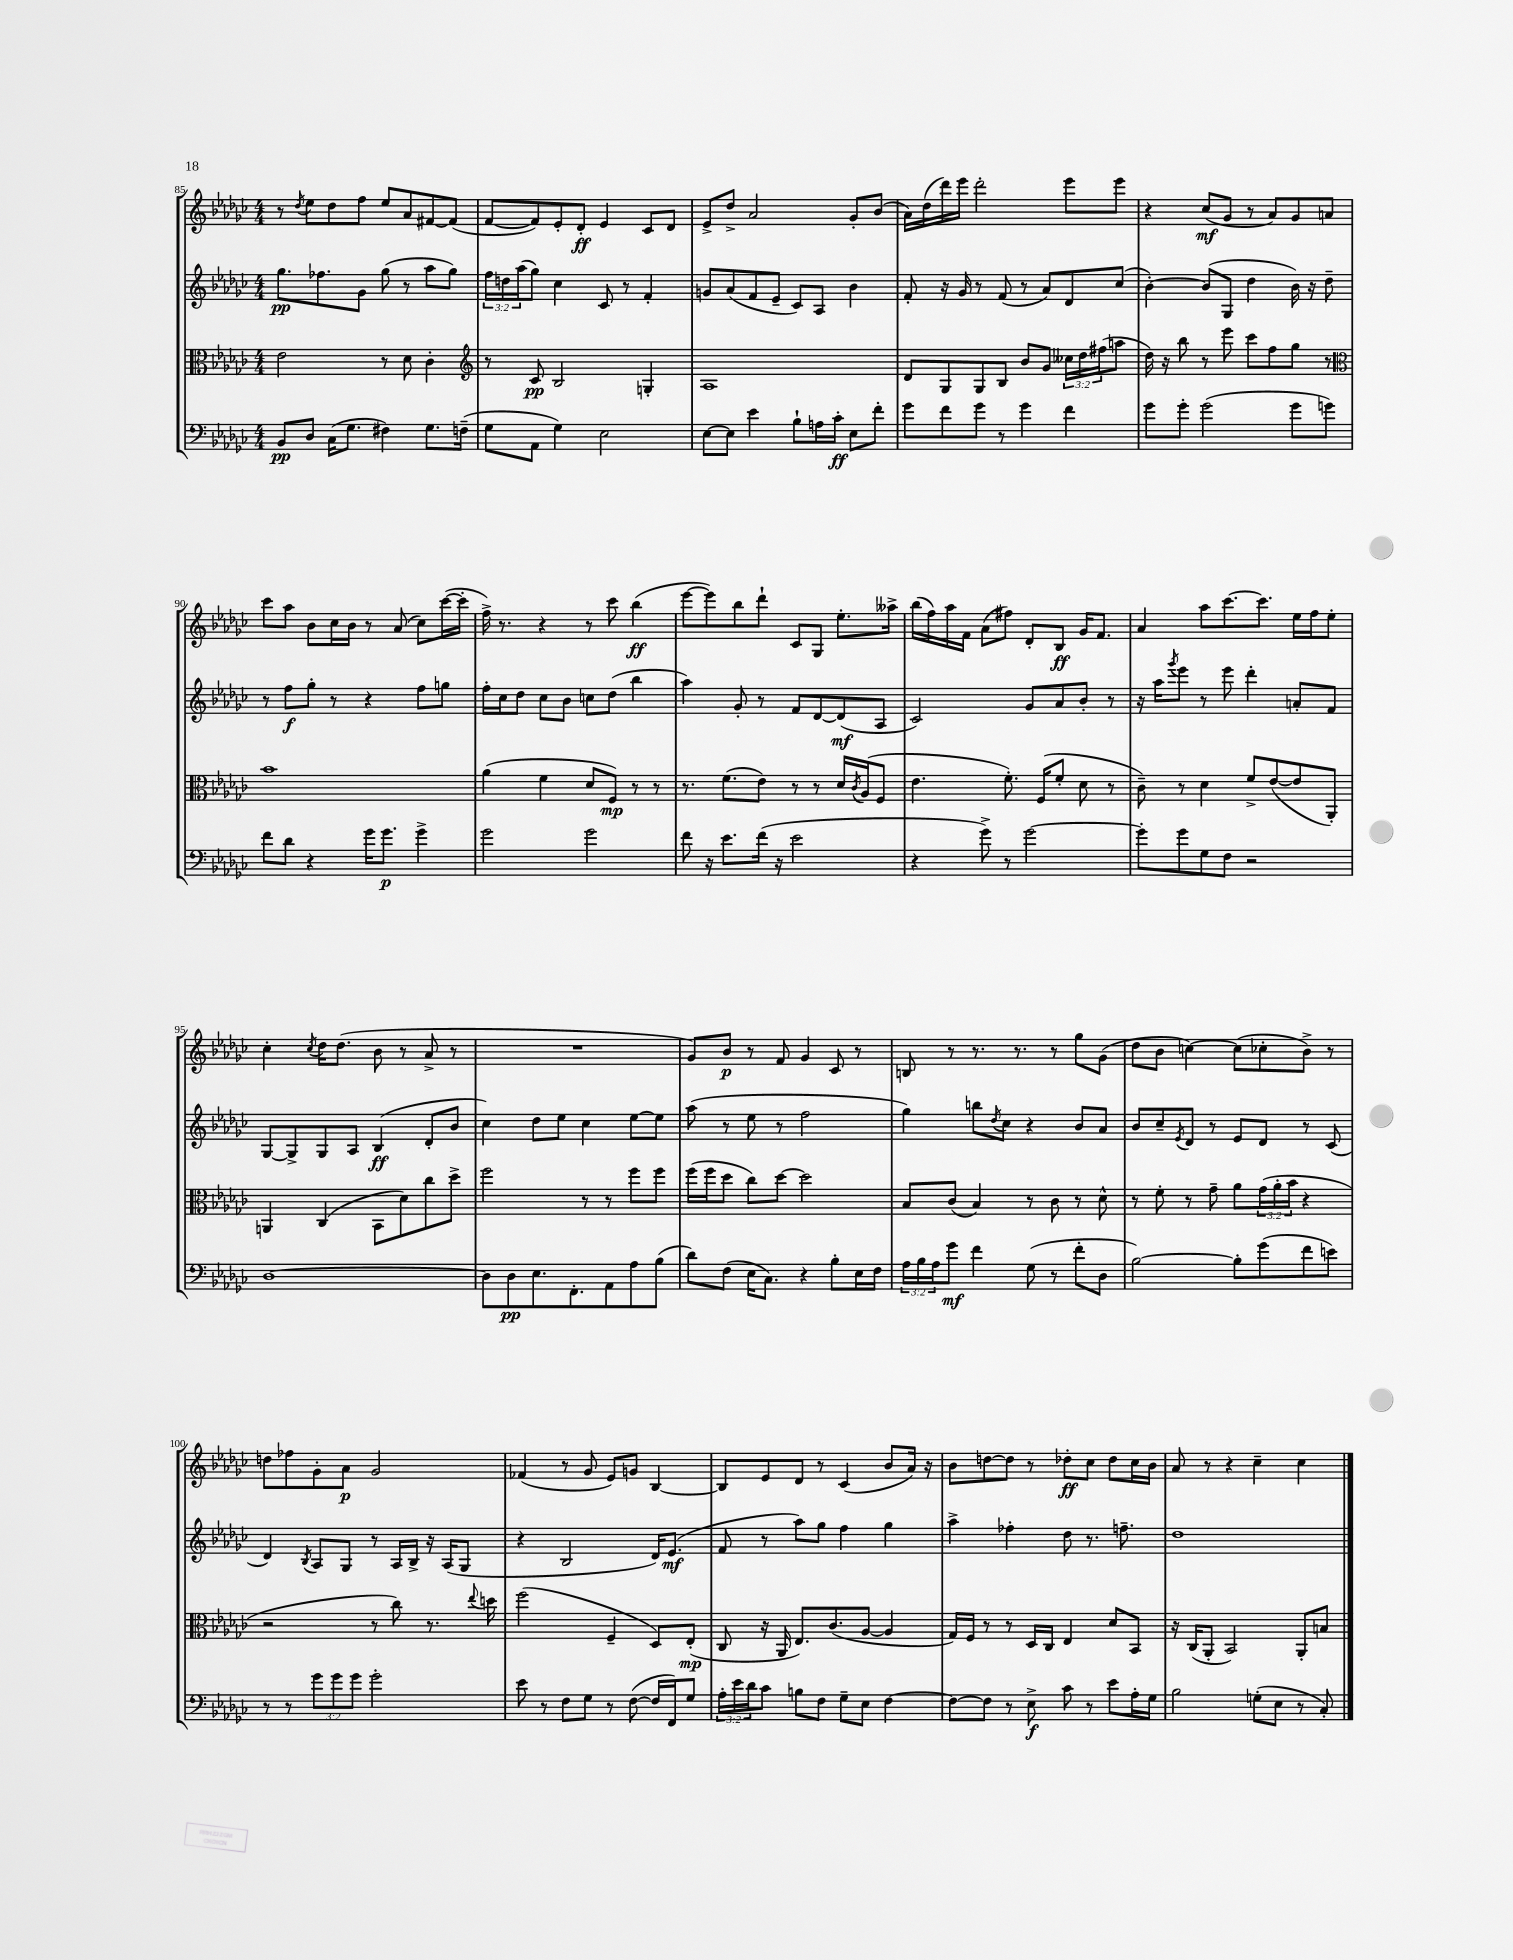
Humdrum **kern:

**kern	**kern	**kern	**kern
*staff4	*staff3	*staff2	*staff1
*clefF4	*clefC3	*clefG2	*clefG2
*k[b-e-a-d-g-c-]	*k[b-e-a-d-g-c-]	*k[b-e-a-d-g-c-]	*k[b-e-a-d-g-c-]
*M4/4	*M4/4	*M4/4	*M4/4
8BB-	2e-	8.gg-	8r
.	.	.	8qdd-
8D-	.	.	8ee-
.	.	8.ff-	.
(16C-	.	.	8dd-
8.G-	.	.	.
.	.	8g-	8ff
4F#)	8r	(8gg-	8ee-
.	8d-	8r	8a-
8.G-	4c-'	8aa-	[8f#
.	.	8gg-)	(8f#]
(16F~	.	.	.
=	=	=	=
*	*clefG2	*	*
8G-	8r	24ff	[8f
.	.	24dd	.
.	.	(24aa-	.
8AA-	8c-	8gg-)	8f])
4G-)	2B-	4cc-	8e-'
.	.	.	8d-'
2E-	.	8c-	4e-
.	.	8r	.
.	4G'	4f'	8c-
.	.	.	8d-
=	=	=	=
[8E-	1A-	8g	8e-^
8E-]	.	(8a-	8dd-^
4e-	.	8f	2a-
.	.	8e-~	.
8B-`	.	8c-)	.
16A	.	8A-	.
16c-'	.	.	.
8E-	.	4b-	8g-'
8f'	.	.	(8b-
=	=	=	=
8g-	8d-	8f'	16a-)
.	.	.	(16dd-
8f	8G-	16r	16ddd-)
.	.	16g-	16eee-
8g-	8G-	8r	2ddd-'
8r	8B-	(8f	.
4g-	8b-	8r	.
.	8g-	8a-)	.
4f	24cc--	8d-	8eee-
.	24dd-	.	.
.	(24ff#	.	.
.	8aa	(8cc-	8eee-
=	=	=	=
8g-	16dd-)	[4b-')	4r
.	16r	.	.
8g-'	8bb-	.	.
(2g-	8r	(8b-]	(8cc-
.	8eee-	8G-	8g-
.	8ccc-	4dd-	8r
.	8ff	.	8a-)
8g-	8gg-	16b-)	8g-
.	.	16r	.
8g)	8r	8dd-~	8a
=	=	=	=
*	*clefC3	*	*
8f	1b-	8r	8ccc-
8d-	.	8ff	8aa-
4r	.	8gg-'	8b-
.	.	8r	16cc-
.	.	.	16b-
16g-	.	4r	8r
8.g-	.	.	.
.	.	.	(8a-
4g-^	.	8ff	8cc-)
.	.	8gg	([16ccc-
.	.	.	16ccc-']
=	=	=	=
2g-	(4a-	16ff'	16ff^)
.	.	16cc-	8.r
.	.	8dd-	.
.	4f	8cc-	4r
.	.	8b-	.
2g-	8d-	8cc	8r
.	8F)	(8dd-	8ccc-
.	8r	4bb-	(4bb-
.	8r	.	.
=	=	=	=
8f	8.r	4aa-)	[8eee-
16r	.	.	8eee-])
8.e-	(8.f	.	.
.	.	8g-'	8bb-
(16f	8e-)	8r	8ddd-`
16r	.	.	.
2e-	8r	8f	8c-
.	8r	[8d-	8G-
.	16d-	(8d-]	8.ee-'
.	8qc-	.	.
.	(16A-	.	.
.	8F	8A-	.
.	.	.	16aa--^
=	=	=	=
4r	4.e-	2c-)	(16bb-
.	.	.	16ff)
.	.	.	16aa-
.	.	.	16f
8g-^)	.	.	(8a-
8r	8.f')	.	8ff#)
[2g-	.	8g-	8d-'
.	(16F	.	.
.	8f'	8a-	8B-
.	8d-	8b-'	16g-
.	.	.	8.f
.	8r	8r	.
=	=	=	=
8g-']	8c-~)	16r	4a-
.	.	16aa-	.
.	.	8qggg-	.
8g-	8r	8eee-	.
8G-	4d-	8r	8aa-
8F	.	8eee-	[8.ccc-
2r	8f^	4ddd-'	.
.	.	.	8.ccc-]
.	([8e-	.	.
.	8e-]	8a'	16ee-
.	.	.	16ff
.	8AA-')	8f	8ee-'
=	=	=	=
[1D-	4AA	[8G-	4cc-'
.	.	8G-^]	.
.	.	.	8qcc-
.	(4C-	8G-	16dd-
.	.	.	(8.dd-
.	.	8A-	.
.	8BB-	(4B-	8b-
.	8d-)	.	8r
.	8cc-	8d-'	8a-^
.	8dd-^	8b-	8r
=	=	=	=
8D-]	2ff	4cc-)	1r
8D-	.	.	.
8.E-	.	8dd-	.
.	.	8ee-	.
8.FF'	.	.	.
.	8r	4cc-	.
8AA-	8r	.	.
8A-	8ff	[8ee-	.
(8B-	8ff	8ee-]	.
=	=	=	=
8d-)	(16ff	(8aa-	8g-)
.	16ff	.	.
(8F	8dd-	8r	8b-
16E-	8cc-)	8ee-	8r
8.C-)	.	.	.
.	[8dd-	8r	8f
4r	2dd-]	2ff	4g-
8B-'	.	.	8c-
16E-	.	.	8r
16F	.	.	.
=	=	=	=
24A-	8B-	4gg-)	8B
24B-	.	.	.
24A-	.	.	.
8g-	(8c-	.	8r
4f	4B-)	8bb	8.r
.	.	8qdd-	.
.	.	8cc-	.
.	.	.	8.r
(8G-	8r	4r	.
8r	8c-	.	8r
8f'	8r	8b-	8gg-
8D-	8d-^^	8a-	(8g-
=	=	=	=
[2B-)	8r	8b-	8dd-
.	8f'	8cc-~	8b-
.	.	8qe-	.
.	8r	8d-	[4cc)
.	8g-~	8r	.
8B-']	8a-	8e-	(8cc]
(8g-	(24g-	8d-	8cc-'
.	24a-'	.	.
.	24b-	.	.
8f	4r	8r	8b-^)
8e)	.	(8c-	8r
=	=	=	=
8r	2r	4d-)	8dd
8r	.	.	8ff-
.	.	8qB-	.
12g-	.	8A-	8g-'
12g-	.	.	.
.	.	8G-	8a-
12g-	.	.	.
2g-'	8r	8r	2g-
.	8cc-)	16A-	.
.	.	16B-^	.
.	8.r	16r	.
.	.	(16A-	.
.	.	8G-	.
.	8qqee-	.	.
.	16dd	.	.
=	=	=	=
8e-	(2ff	4r	(4f-
8r	.	.	.
8F	.	2B-	8r
8G-	.	.	8g-
8r	4F~	.	8e-)
([8F	.	.	8g
16F]	8D-)	16d-)	[4B-
16FF)	.	(8.e-	.
8G-	(8E-'	.	.
=	=	=	=
24A-'	8C-	8f	8B-]
24e-	.	.	.
24d-	.	.	.
8c-	16r	8r	8e-
.	16AA-	.	.
8B	8.E-)	8aa-)	8d-
8F	.	8gg-	8r
.	(8.c-	.	.
8G-~	.	4ff	(4c-
8E-	[8A-	.	.
[4F	4A-]	4gg-	8b-
.	.	.	16a-)
.	.	.	16r
=	=	=	=
8F_	16G-)	4aa-^	8b-
.	16F	.	.
8F]	8r	.	[8dd
8r	8r	4ff-'	8dd]
8E-^	16D-	.	8r
.	16C-	.	.
8c-	4E-	8dd-	8dd-'
8r	.	8.r	8cc-
8e-	8d-	.	8dd-
.	.	8.ff~	.
16A-'	8BB-	.	16cc-
16G-	.	.	16b-
=	=	=	=
2B-	16r	1dd-	8a-
.	(16C-	.	.
.	8AA-'	.	8r
.	2BB-)	.	4r
(8G'	.	.	4cc-~
8E-	.	.	.
8r	8AA-'	.	4cc-
8C-')	8B	.	.
==	==	==	==
*-	*-	*-	*-
